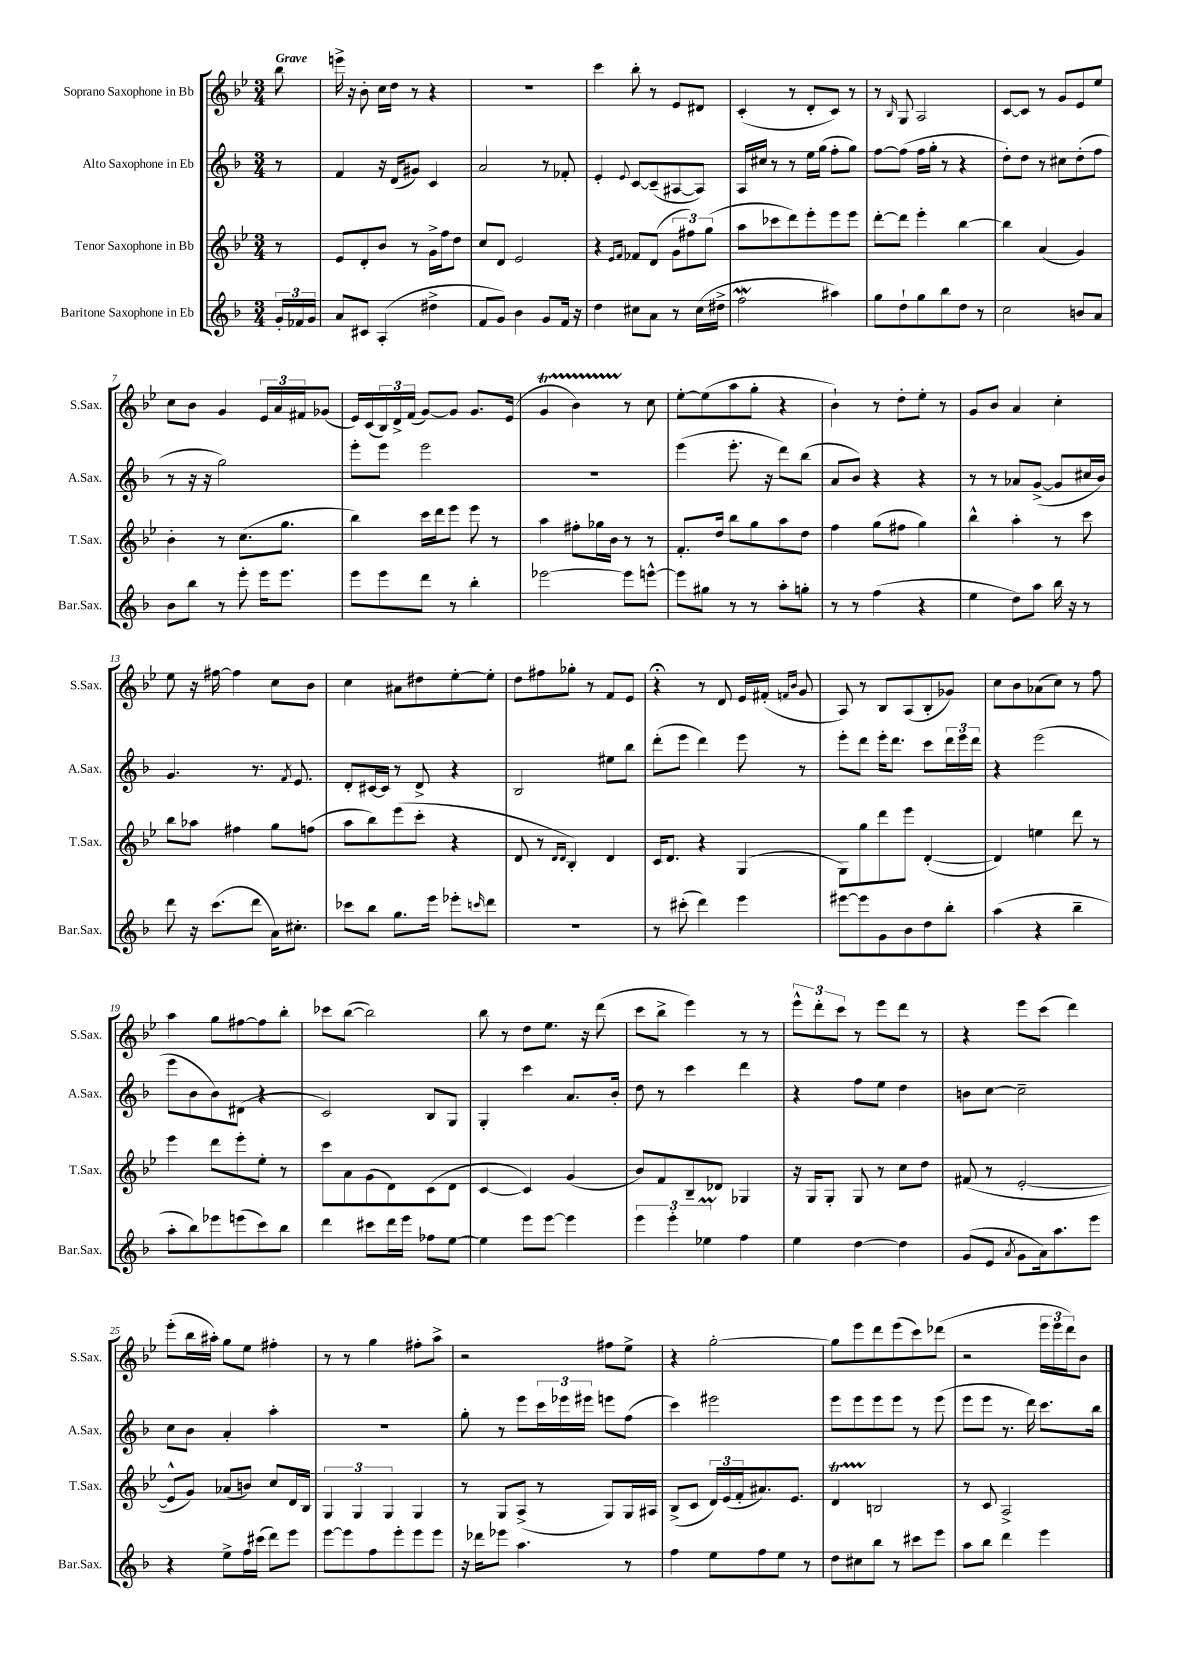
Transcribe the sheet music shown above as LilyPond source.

<<
\new StaffGroup <<
\new Staff = "s0" \with { instrumentName = "Soprano Saxophone in Bb" shortInstrumentName = "S.Sax." } {
    \clef treble \key bes \major \numericTimeSignature \time 3/4 \partial 8 \tempo "Grave"
    bes''8 |
    e'''16-> r16 bes'8-. c''16 d''16 r8 r4 |
    R2. |
    c'''4 bes''8-. r8 ees'8 dis'8 |
    c'4-.( r8 d'8-. c'8) r8 |
    r8 \grace { bes16 } g8 a2 |
    c'8~ c'8 r8 g'8 ees'8 ees''8 |
    c''8 bes'8 g'4 \tuplet 3/2 { ees'16 a'16 fis'16 } ges'8( |
    ees'16) c'16( \tuplet 3/2 { bes16) d'16-> f'16( } g'8~) g'8 g'8. ees'16( |
    g'4\startTrillSpan bes'4) r8\stopTrillSpan c''8 |
    ees''8~-. ees''8( a''8 g''8-. r4 |
    bes'4-!) r8 d''8-. ees''8-. r8 |
    g'8 bes'8 a'4 c''4-. |
    ees''8 r16 fis''16~ fis''4 c''8 bes'8 |
    c''4 ais'8 dis''8 ees''8~-. ees''8-. |
    d''8 fis''8 ges''8-. r8 f'8 ees'8 |
    r4\fermata r8 d'8 ees'16 fis'16-.( \grace { f'16 bes'16 } g'8 |
    a8) r8 bes8 a8( bes8-. ges'8) |
    c''8 bes'8 aes'8( c''8) r8 f''8 |
    a''4 g''8 fis''8~ fis''8 bes''8-. |
    ces'''8 bes''8~( bes''2) |
    bes''8 r8 d''8 ees''8. r16 d'''8( |
    c'''8 bes''8-> ees'''4) r8 r8 |
    \tuplet 3/2 { ees'''8-^ d'''8-. c'''8 } r8 ees'''8 d'''8 r8 |
    r4 ees'''8 c'''8( d'''4) |
    ees'''8-.( bes''16 ais''16-.) g''8 ees''8 fis''4-. |
    r8 r8 g''4 fis''8-. a''8-> |
    r2 fis''8 ees''8-> |
    r4 g''2~-. |
    g''8 ees'''8 d'''8 ees'''8( c'''8) des'''8( |
    r2 \tuplet 3/2 { ees'''16 ees'''16 d'''16) } bes'8 \bar "|." |
}
\new Staff = "s1" \with { instrumentName = "Alto Saxophone in Eb" shortInstrumentName = "A.Sax." } {
    \clef treble \key f \major \numericTimeSignature \time 3/4 \partial 8
    r8 |
    f'4 r16 d'16( gis'8) c'4 |
    a'2 r8 fes'8-. |
    e'4-. \appoggiatura { e'8 } c'8~ c'8--( ais8~ ais8) |
    a16 cis''16 r8 r8 e''16 g''16( f''8-. g''8) |
    f''8~ f''8( f''16 g''16-. r8 r4 |
    d''8-.) d''8 r8 cis''8 d''8-.( f''8 |
    r8 r16 r16 g''2) |
    e'''8-. e'''8 e'''2 |
    R2. |
    e'''4( e'''8.-. r16 d'''8) bes''8( |
    a'8 bes'8) r4 r4 |
    r8 r8 aes'8 g'8~->( g'8 cis''16 bes'16) |
    g'4. r8. \acciaccatura { f'8 } e'8. |
    d'8-. cis'16~ cis'16 r8 d'8-> r4 |
    bes2 eis''8 bes''8 |
    d'''8-.( e'''8 d'''4) e'''8 r8 |
    e'''8-. d'''8 e'''16-. d'''8. c'''8 \tuplet 3/2 { d'''16 e'''16 d'''16 } |
    r4 e'''2( |
    e'''8 bes'8 bes'8) dis'8( r4 |
    c'2) bes8 g8 |
    g4-. c'''4 a'8. bes'16-. |
    d''8 r8 c'''4 d'''4 |
    r4 f''8 e''8 d''4 |
    b'8 c''8~ c''2-- |
    c''8 bes'8 a'4-. a''4-. |
    R2. |
    g''8-. r8 e'''8 \tuplet 3/2 { c'''16 ees'''16 eis'''16 } e'''8 f''8( |
    c'''4) eis'''2 |
    e'''8 e'''8 e'''8 e'''8 r8 e'''8( |
    e'''8 e'''8 r8. d'''16) c'''8. bes''16 \bar "|." |
}
\new Staff = "s2" \with { instrumentName = "Tenor Saxophone in Bb" shortInstrumentName = "T.Sax." } {
    \clef treble \key bes \major \numericTimeSignature \time 3/4 \partial 8
    r8 |
    ees'8 d'8-. bes'8 r8 g'16-> f''16 d''8 |
    c''8 d'8 ees'2 |
    r4 \grace { ees'16 f'16 } fes'8 d'8( \tuplet 3/2 { g'8 fis''8) g''8( } |
    a''8 ces'''8 d'''8) ees'''8-. ees'''8 ees'''8 |
    d'''8~-. d'''8 ees'''4-. bes''4~ |
    bes''4 a'4( g'4) |
    bes'4-. r8 c''8.( g''8. |
    bes''4) c'''16 d'''16 ees'''8 ees'''8 r8 |
    a''4 fis''8-. ges''16 bes'16 r8 r8 |
    f'8.-. d''16 bes''8 g''8 a''8 d''8 |
    f''4 g''8( fis''8 g''4) |
    bes''4-^ a''4-. r8 c'''8 |
    bes''8 aes''8 fis''4 g''8 f''8( |
    a''8 bes''8) ees'''8( c'''8-. r4 |
    d'8 r8 \grace { d'16 d'16 } bes4-.) d'4 |
    c'16 d'8. r4 g4( |
    g8) g''8 d'''8 ees'''8 d'4~-.( |
    d'4) e''4 d'''8 r8 |
    ees'''4 d'''8 ees'''8-. ees''8-. r8 |
    c'''8 a'8 g'8( d'8) c'8( d'8 |
    c'4~ c'4) g'4( |
    bes'8) f'8 bes8-- des'8 ges4 |
    r16 g16 g8-. g8 r8 c''8 d''8 |
    fis'8( r8 ees'2~-. |
    ees'8-^ g'8) aes'8( b'8) c''8 d'16 bes16 |
    \tuplet 3/2 { g4 g4 g4 } g4 |
    r8 g8 a8->( r8 g8) g16 ais16 |
    bes8->( c'8 \tuplet 3/2 { d'16) ees'16( f'16-. } ais'8.) ees'8. |
    d'4\startTrillSpan b2\stopTrillSpan |
    r8 c'8 a2-> \bar "|." |
}
\new Staff = "s3" \with { instrumentName = "Baritone Saxophone in Eb" shortInstrumentName = "Bar.Sax." } {
    \clef treble \key f \major \numericTimeSignature \time 3/4 \partial 8
    \tuplet 3/2 { g'16-. fes'16 g'16 } |
    a'8 cis'8 a4-.( dis''4-> |
    f'8 g'8) bes'4 g'8 f'16 r16 |
    d''4 cis''8 a'8 r8 cis''16( dis''16-> |
    f''2\mordent ais''4) |
    g''8 d''8-! g''8 bes''8 d''8 r8 |
    c''2 b'8 a'8 |
    bes'8 bes''8 r8 e'''8-. e'''16 e'''8. |
    e'''8 e'''8 d'''8 r8 bes''4-. |
    ees'''2~ ees'''8 e'''8~-^ |
    e'''8 gis''8 r8 r8 a''8-. g''8-. |
    r8 r8 f''4( r4 |
    e''4 d''8) a''8 bes''16 r16 r8 |
    d'''8 r16 c'''8.( d'''8 a'16) cis''8.-. |
    ces'''8 bes''8 g''8. e'''16 ees'''8-. \grace { c'''16 } d'''8 |
    R2. |
    r8 cis'''8-.( d'''4) e'''4 |
    eis'''8~ eis'''8 g'8 bes'8 d''8 bes''8-. |
    a''4( r4 bes''4-- |
    a''8-. bes''8) ees'''8 e'''8( c'''8) bes''8 |
    d'''4 cis'''8 d'''16 e'''16 fes''8 e''8~ |
    e''4 e'''8 e'''8~ e'''4 |
    \tuplet 3/2 { e'''4 e'''4-. ees''4\prall } f''4 |
    e''4 d''4~ d''4 |
    g'8( e'8 \acciaccatura { a'8 } g'8 a'16) a''8. e'''8 |
    r4 e''8-> f''16 cis'''16( d'''8) e'''8 |
    e'''8~ e'''8 f''8 e'''8-. e'''8 e'''8 |
    r16 des'''16 ees'''8 a''4. r8 |
    f''4 e''8 f''8 e''8 r8 |
    d''8 cis''8 bes''8 r8 cis'''8 e'''8 |
    a''8 bes''8 d'''4 e'''4 \bar "|." |
}
>>
>>
